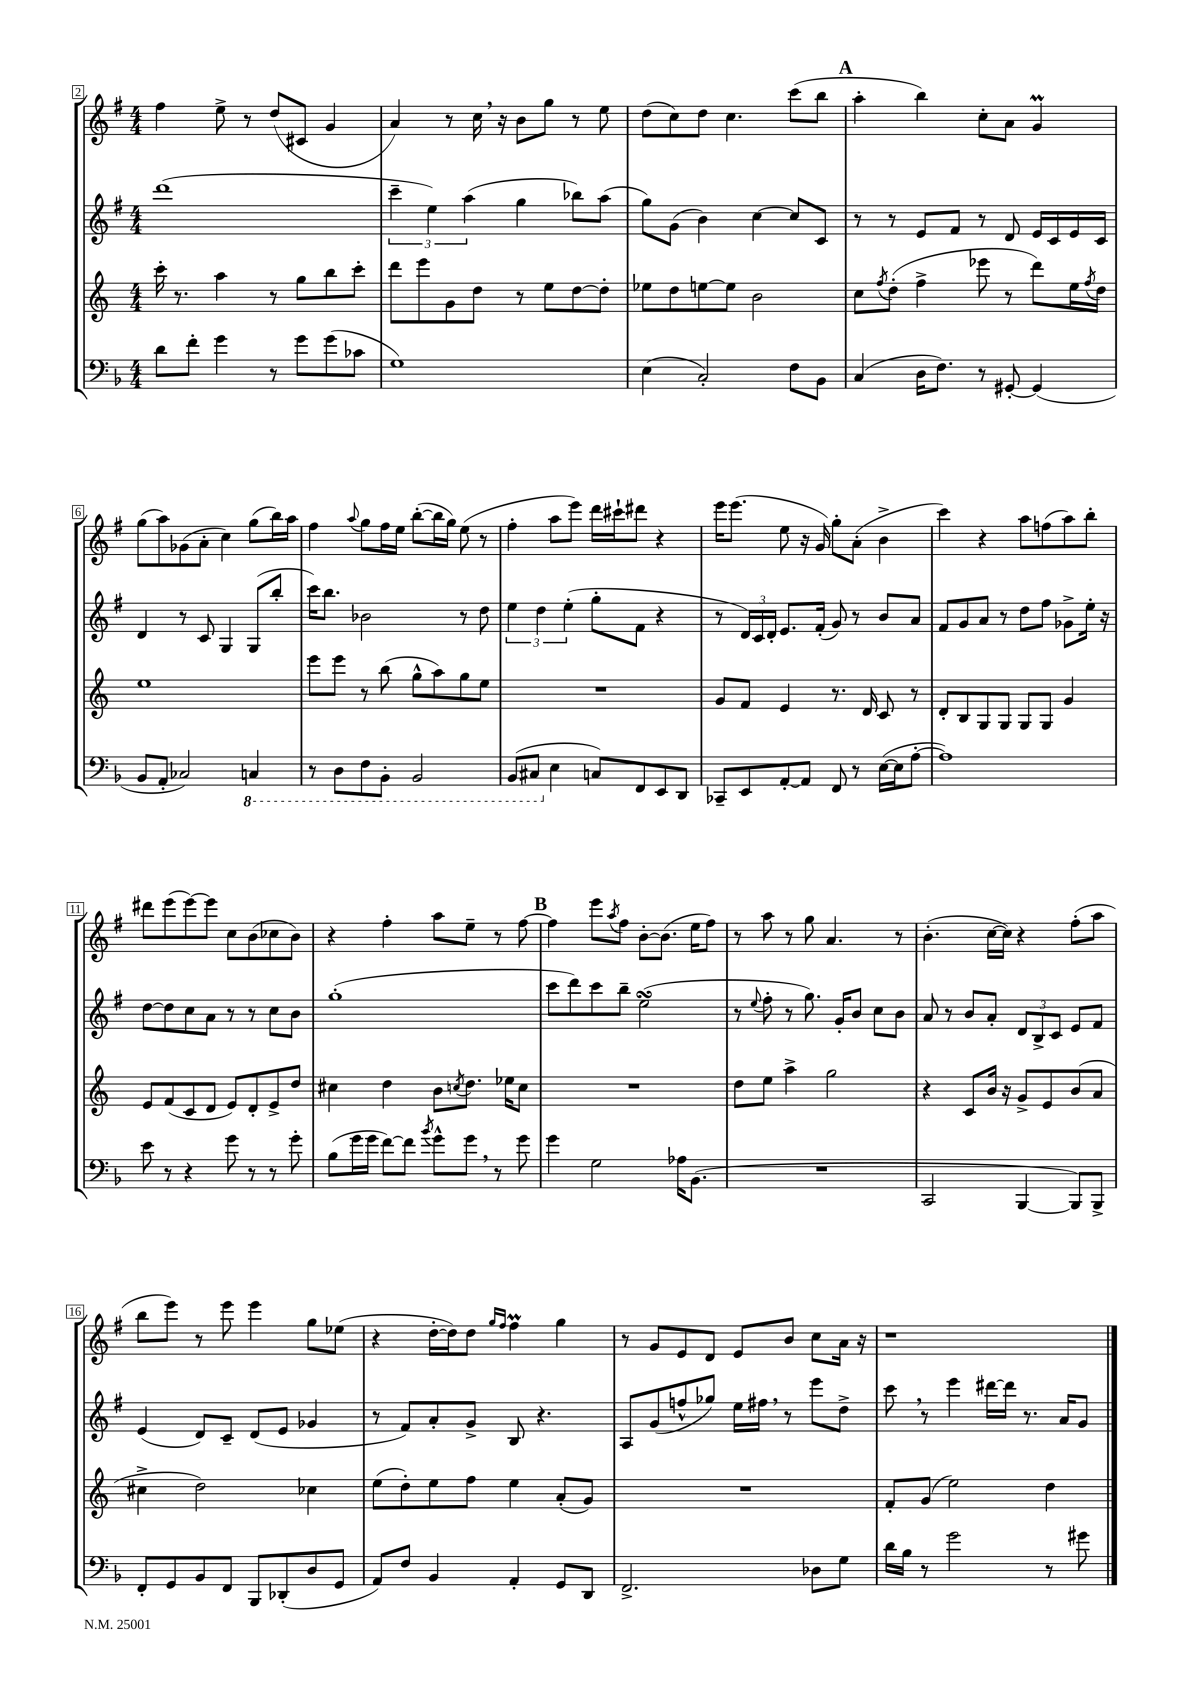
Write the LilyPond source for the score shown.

<<
\new StaffGroup <<
\new Staff = "s0" {
    \clef treble \key g \major \numericTimeSignature \time 4/4
    fis''4 e''8-> r8 d''8( cis'8 g'4 |
    a'4) r8 c''16 \breathe r16 b'8 g''8 r8 e''8 |
    d''8( c''8) d''8 c''4. c'''8( b''8 |
    \mark \markup { \bold "A" } a''4-. b''4) c''8-. a'8 g'4\prall |
    g''8( a''8) ges'8( a'8-. c''4) g''8( b''16) a''16 |
    fis''4 \appoggiatura { a''8 } g''8 fis''16 e''16 b''8~-.( b''16 g''16) e''8( r8 |
    fis''4-. a''8 e'''8) d'''16 cis'''16-! dis'''8 r4 |
    e'''16 e'''8.( e''8 r16 g'16) g''8-. a'8-.( b'4-> |
    c'''4) r4 a''8 f''8( a''8) b''8-. |
    dis'''8 e'''8( e'''8~) e'''8 c''8 b'8( ces''8 b'8) |
    r4 fis''4-. a''8 e''8-- r8 fis''8~ |
    \mark \markup { \bold "B" } fis''4 e'''8 \acciaccatura { a''8 } fis''8 b'8~-. b'8.( e''16 fis''8) |
    r8 a''8 r8 g''8 a'4. r8 |
    b'4.-.( c''16~ c''16) r4 fis''8-.( a''8 |
    b''8 e'''8) r8 e'''8 e'''4 g''8 ees''8( |
    r4 d''16~-. d''16) d''8 \grace { g''16 fis''16 } fis''4\prall g''4 |
    r8 g'8 e'8 d'8 e'8 b'8 c''8 a'16 r16 |
    r1 \bar "|." |
}
\new Staff = "s1" {
    \clef treble \key g \major \numericTimeSignature \time 4/4
    d'''1( |
    \tuplet 3/2 { c'''4-- e''4) a''4( } g''4 bes''8) a''8( |
    g''8) g'8( b'4) c''4~ c''8 c'8 |
    \mark \markup { \bold "A" } r8 r8 e'8 fis'8 r8 d'8 e'16 c'16 e'16 c'16 |
    d'4 r8 c'8 g4 g8( b''8-. |
    c'''16) b''8. bes'2 r8 d''8 |
    \tuplet 3/2 { e''4 d''4 e''4-.( } g''8-. fis'8 r4 |
    r8 \tuplet 3/2 { d'16) c'16 d'16-. } e'8. fis'16-.( g'8) r8 b'8 a'8 |
    fis'8 g'8 a'8 r8 d''8 fis''8 ges'8-> e''16-. r16 |
    d''8~ d''8 c''8 a'8 r8 r8 c''8 b'8 |
    g''1-.( |
    \mark \markup { \bold "B" } c'''8 d'''8) c'''8 b''8-- e''2\turn( |
    r8 \appoggiatura { e''8 } fis''8-. r8 g''8.) g'16-. b'8 c''8 b'8 |
    a'8 r8 b'8 a'8-. \tuplet 3/2 { d'8 b8-> c'8 } e'8 fis'8 |
    e'4( d'8) c'8-- d'8( e'8 ges'4 |
    r8 fis'8) a'8-. g'8-> b8 r4. |
    a8 g'8( f''8-^ ges''8) e''16 fis''16 \breathe r8 e'''8 d''8-> |
    c'''8 \breathe r8 e'''4 dis'''16~ dis'''16 r8. a'16 g'8 \bar "|." |
}
\new Staff = "s2" {
    \clef treble \key c \major \numericTimeSignature \time 4/4
    c'''16-. r8. a''4 r8 g''8 b''8 c'''8-. |
    d'''8 e'''8 g'8 d''8 r8 e''8 d''8~ d''8-. |
    ees''8 d''8 e''8~ e''8 b'2 |
    \mark \markup { \bold "A" } c''8 \acciaccatura { f''8 } d''8-.( f''4-> ees'''8 r8 d'''8) e''16 \acciaccatura { f''8 } d''16 |
    e''1 |
    e'''8 e'''8 r8 b''8( g''8-^ a''8) g''8 e''8 |
    R1 |
    g'8 f'8 e'4 r8. d'16 c'8 r8 |
    d'8-. b8 g8 g8 g8 g8 g'4 |
    e'8 f'8( c'8 d'8 e'8) d'8-. e'8-> d''8 |
    cis''4 d''4 b'8 \acciaccatura { c''8 } d''8. ees''16 c''8 |
    \mark \markup { \bold "B" } R1 |
    d''8 e''8 a''4-> g''2 |
    r4 c'8 b'16 r16 g'8-> e'8 b'8( a'8 |
    cis''4-> d''2) ces''4 |
    e''8( d''8-.) e''8 f''8 e''4 a'8-.( g'8) |
    R1 |
    f'8-. g'8( e''2) d''4 \bar "|." |
}
\new Staff = "s3" {
    \clef bass \key f \major \numericTimeSignature \time 4/4
    d'8 f'8-. g'4 r8 g'8 g'8( ces'8 |
    g1) |
    e4( c2-.) f8 bes,8 |
    \mark \markup { \bold "A" } c4( d16 f8.) r8 gis,8~-. gis,4( |
    bes,8 a,8-. ces2) \ottava #-1 c,!4 |
    r8 d,8 f,8 bes,,8-. bes,,2 |
    bes,,8( cis,8 \ottava #0 e4 c!8) f,8 e,8 d,8 |
    ces,8-- e,8 a,8~-. a,8 f,8 r8 e16~( e16 a8~-. |
    a1) |
    e'8 r8 r4 g'8 r8 r8 g'8-. |
    bes8( g'16 g'16 f'8~) f'8 \acciaccatura { bes'8 } g'8-^ g'8 \breathe r8 g'8 |
    \mark \markup { \bold "B" } g'4 g2 aes16 bes,8.( |
    R1 |
    c,2 bes,,4~ bes,,8) bes,,8-> |
    f,8-. g,8 bes,8 f,8 bes,,8 des,8-.( d8 g,8 |
    a,8) f8 bes,4 a,4-. g,8 d,8 |
    f,2.-> des8 g8 |
    d'16 bes16 r8 g'2 r8 gis'8 \bar "|." |
}
>>
>>
\layout { \context { \Score currentBarNumber = #2 \override BarNumber.stencil = #(make-stencil-boxer 0.1 0.3 ly:text-interface::print) } }
